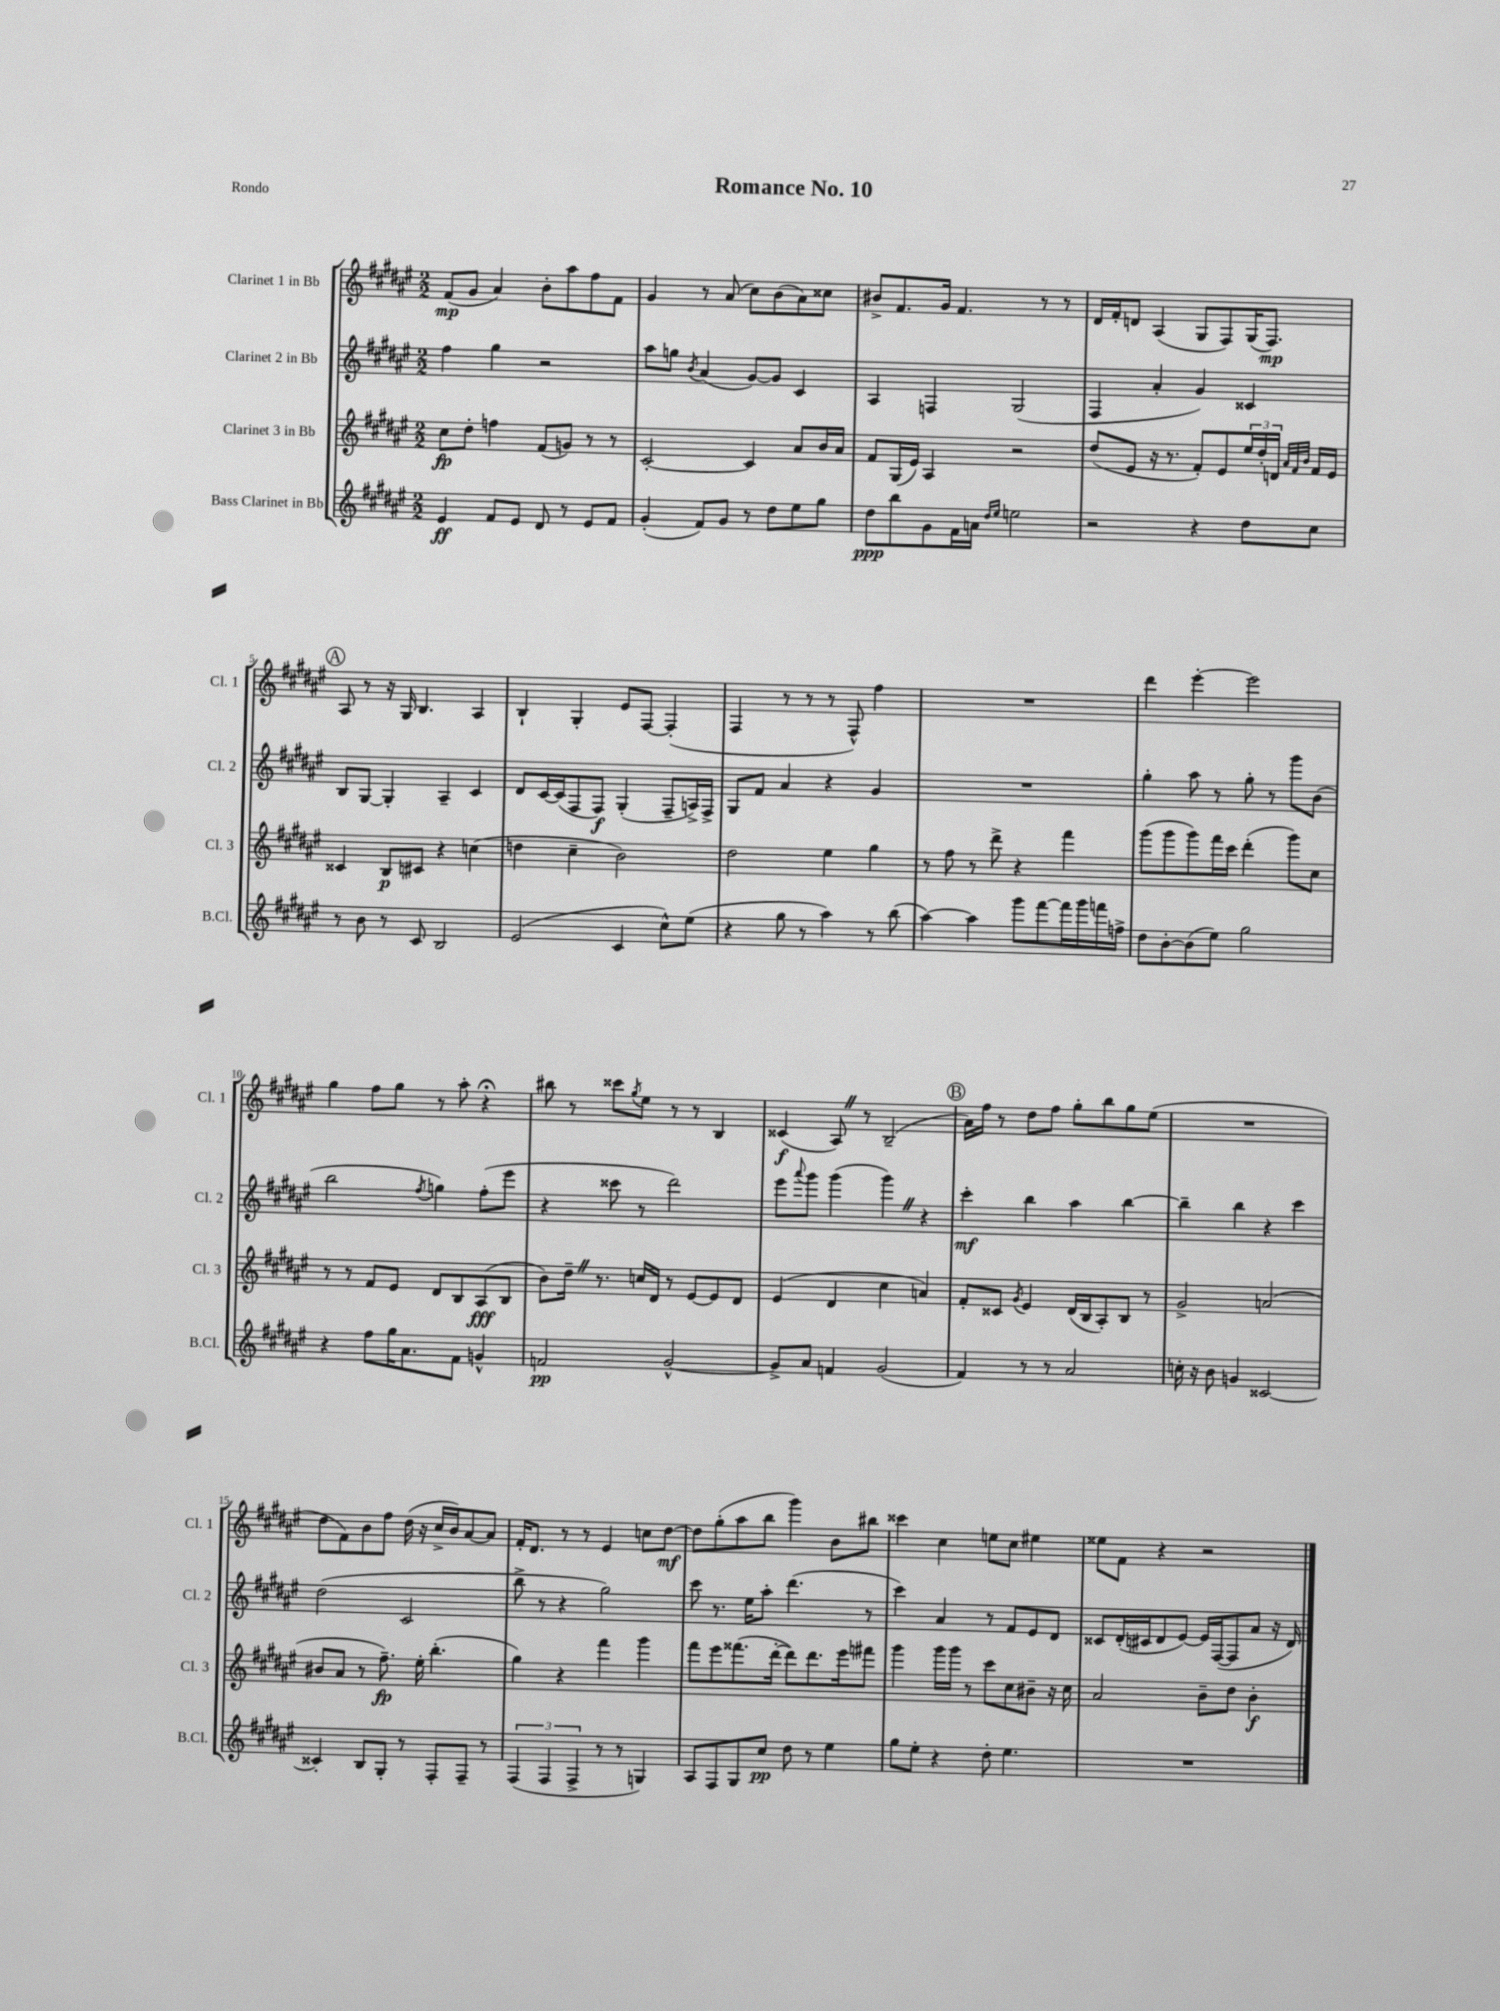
\header { title = "Romance No. 10" piece = "Rondo" }
<<
\new StaffGroup <<
\new Staff = "s0" \with { instrumentName = "Clarinet 1 in Bb" shortInstrumentName = "Cl. 1" } {
    \clef treble \key fis \major \numericTimeSignature \time 2/2
    fis'8\mp( gis'8 ais'4) b'8-. ais''8 fis''8 fis'8 |
    gis'4 r8 ais'8( cis''8) b'8( ais'8) cisis''8 |
    bis'8-> fis'8. gis'16 fis'4. r8 r8 |
    dis'16 fis'16-. d'8 ais4( gis8 fis8) gis16( fis8.\mp) |
    \mark \markup { \circle "A" } ais8 r8 r16 gis16 b4. ais4 |
    b4-! gis4-. eis'8 fis8~ fis4-.( |
    fis4 r8 r8 r8 fis8-^) fis''4 |
    R1 |
    dis'''4 eis'''4~-. eis'''2 |
    gis''4 fis''8 gis''8 r8 ais''8-. r4\fermata |
    bis''8 r8 cisis'''8 \acciaccatura { gis''8 } eis''8 r8 r8 b4 |
    cisis'4\f( ais8) \once \override BreathingSign.text = \markup { \musicglyph "scripts.caesura.straight" } \breathe r8 b2--( |
    \mark \markup { \circle "B" } ais'16) fis''16 r8 dis''8 fis''8 gis''8-. b''8 gis''8 eis''8( |
    R1 |
    dis''8 fis'8) b'8 fis''8 dis''16( r16 cis''16-> b'16) ais'8~ ais'8 |
    fis'16-. dis'8. r8 r8 eis'4 c''8 dis''8~\mf |
    dis''8 gis''8-.( ais''8 b''8 gis'''4) b'8 bis''8 |
    cisis'''4 cis''4 e''8 cis''8 eis''4 |
    eisis''8 fis'8 r4 r2 \bar "|." |
}
\new Staff = "s1" \with { instrumentName = "Clarinet 2 in Bb" shortInstrumentName = "Cl. 2" } {
    \clef treble \key fis \major \numericTimeSignature \time 2/2
    fis''4 gis''4 r2 |
    ais''8 g''8 \acciaccatura { b'8 } ais'4( gis'8~) gis'8 cis'4 |
    ais4 f4 gis2( |
    fis4 ais'4-. gis'4) cisis'4 |
    \mark \markup { \circle "A" } b8 gis8~ gis4-. ais4-- cis'4 |
    dis'8 cis'16~ cis'16( fis8 fis8\f) gis4-.( fis8-- a16->) fis16-> |
    gis8 fis'8 ais'4 r4 gis'4 |
    R1 |
    gis''4-. ais''8 r8 gis''8-. r8 gis'''8 b'8( |
    b''2 \acciaccatura { fis''8 } g''4) fis''8-.( eis'''8 |
    r4 cisis'''8 r8 dis'''2) |
    eis'''8 \appoggiatura { ais'''8 } gis'''8 gis'''4( gis'''4) \once \override BreathingSign.text = \markup { \musicglyph "scripts.caesura.straight" } \breathe r4 |
    \mark \markup { \circle "B" } cis'''4-.\mf b''4 ais''4 b''4~ |
    b''4-- b''4 r4 cis'''4 |
    dis''2( cis'2 |
    b''8-> r8 r4 gis''2) |
    cis'''8 r8. eis''16 ais''8-. dis'''4.( r8 |
    cis'''4) ais'4 r8 fis'8 eis'8 dis'8 |
    cisis'8 dis'16-.( cis'16 dis'8 eis'8~) eis'16 fis16~( fis8 ais'8 r16 dis'16) \bar "|." |
}
\new Staff = "s2" \with { instrumentName = "Clarinet 3 in Bb" shortInstrumentName = "Cl. 3" } {
    \clef treble \key fis \major \numericTimeSignature \time 2/2
    cis''8\fp dis''8-. f''4 fis'8( g'8) r8 r8 |
    cis'2~-. cis'4 ais'8 b'16 ais'16 |
    fis'8 gis16( eis'16) ais4 r2 |
    dis''8( eis'8 r16 r8. fis'8-.) eis'8 \tuplet 3/2 { eis''16 dis''16-. d'16 } \grace { ais'32 fis'32 b'32 } fis'16 eis'16 |
    \mark \markup { \circle "A" } cisis'4 b8\p cis'8 r4 c''4( |
    d''4 cis''4-- b'2) |
    dis''2 eis''4 gis''4 |
    r8 fis''8 r8 dis'''8-> r4 fis'''4 |
    gis'''8( gis'''8 gis'''8) fis'''16 cis'''16 dis'''4-.( gis'''8) cis''8 |
    r8 r8 fis'8 eis'8 dis'8 b8 ais8\fff( b8 |
    b'8) dis''16-- \once \override BreathingSign.text = \markup { \musicglyph "scripts.caesura.straight" } \breathe r8. c''16 dis'16 r8 eis'8~ eis'8 dis'8 |
    eis'4( dis'4 cis''4 a'4) |
    \mark \markup { \circle "B" } fis'8-. cisis'8 \acciaccatura { gis'8 } eis'4 dis'16( b16 ais8-.) b8 r8 |
    gis'2-> a'2( |
    bis'8 ais'8 r8 fis''8.--\fp) eis''16-. b''4.-.( |
    gis''4) r4 fis'''4 gis'''4 |
    fis'''8 eis'''8 fisis'''8.( dis'''16~-. dis'''8) dis'''8. eis'''16 fis'''8 |
    gis'''4 gis'''16 gis'''16 r8 cis'''8 cis''8 bis'8-- r16 cis''16 |
    ais'2 b'8-- dis''8 b'4-.\f \bar "|." |
}
\new Staff = "s3" \with { instrumentName = "Bass Clarinet in Bb" shortInstrumentName = "B.Cl." } {
    \clef treble \key fis \major \numericTimeSignature \time 2/2
    eis'4\ff fis'8 eis'8 dis'8 r8 eis'8 fis'8 |
    gis'4-.( fis'8) gis'8 r8 dis''8 eis''8 gis''8 |
    dis''8\ppp b''8 gis'8 fis'16 a'16 \grace { dis''16 eis''16 } e''2 |
    r2 r4 dis''8 cis''8 |
    \mark \markup { \circle "A" } r8 b'8 r8 cis'8 b2 |
    eis'2( cis'4 cis''8-^) eis''8( |
    r4 gis''8 r8 ais''4) r8 b''8( |
    ais''4~) ais''4 gis'''8 fis'''8~ fis'''16 gis'''16 f'''16 f''16-> |
    dis''8 b'8~-. b'8( eis''8) gis''2 |
    r4 fis''8 gis''16 ais'8. fis'8 g'4-^ |
    f'2\pp gis'2~-^ |
    gis'8-> ais'8 f'4 gis'2( |
    \mark \markup { \circle "B" } fis'4) r8 r8 ais'2 |
    c''16-. r16 b'8 g'4 cisis'2~ |
    cisis'4-. b8 gis8-. r8 fis8-. fis8-- r8 |
    \tuplet 3/2 { fis4( fis4 fis4-> } r8 r8 g4) |
    ais8 fis8 gis8 cis''8\pp dis''8 r8 eis''4 |
    gis''8 eis''8-. r4 dis''8-. eis''4. |
    R1 \bar "|." |
}
>>
>>
